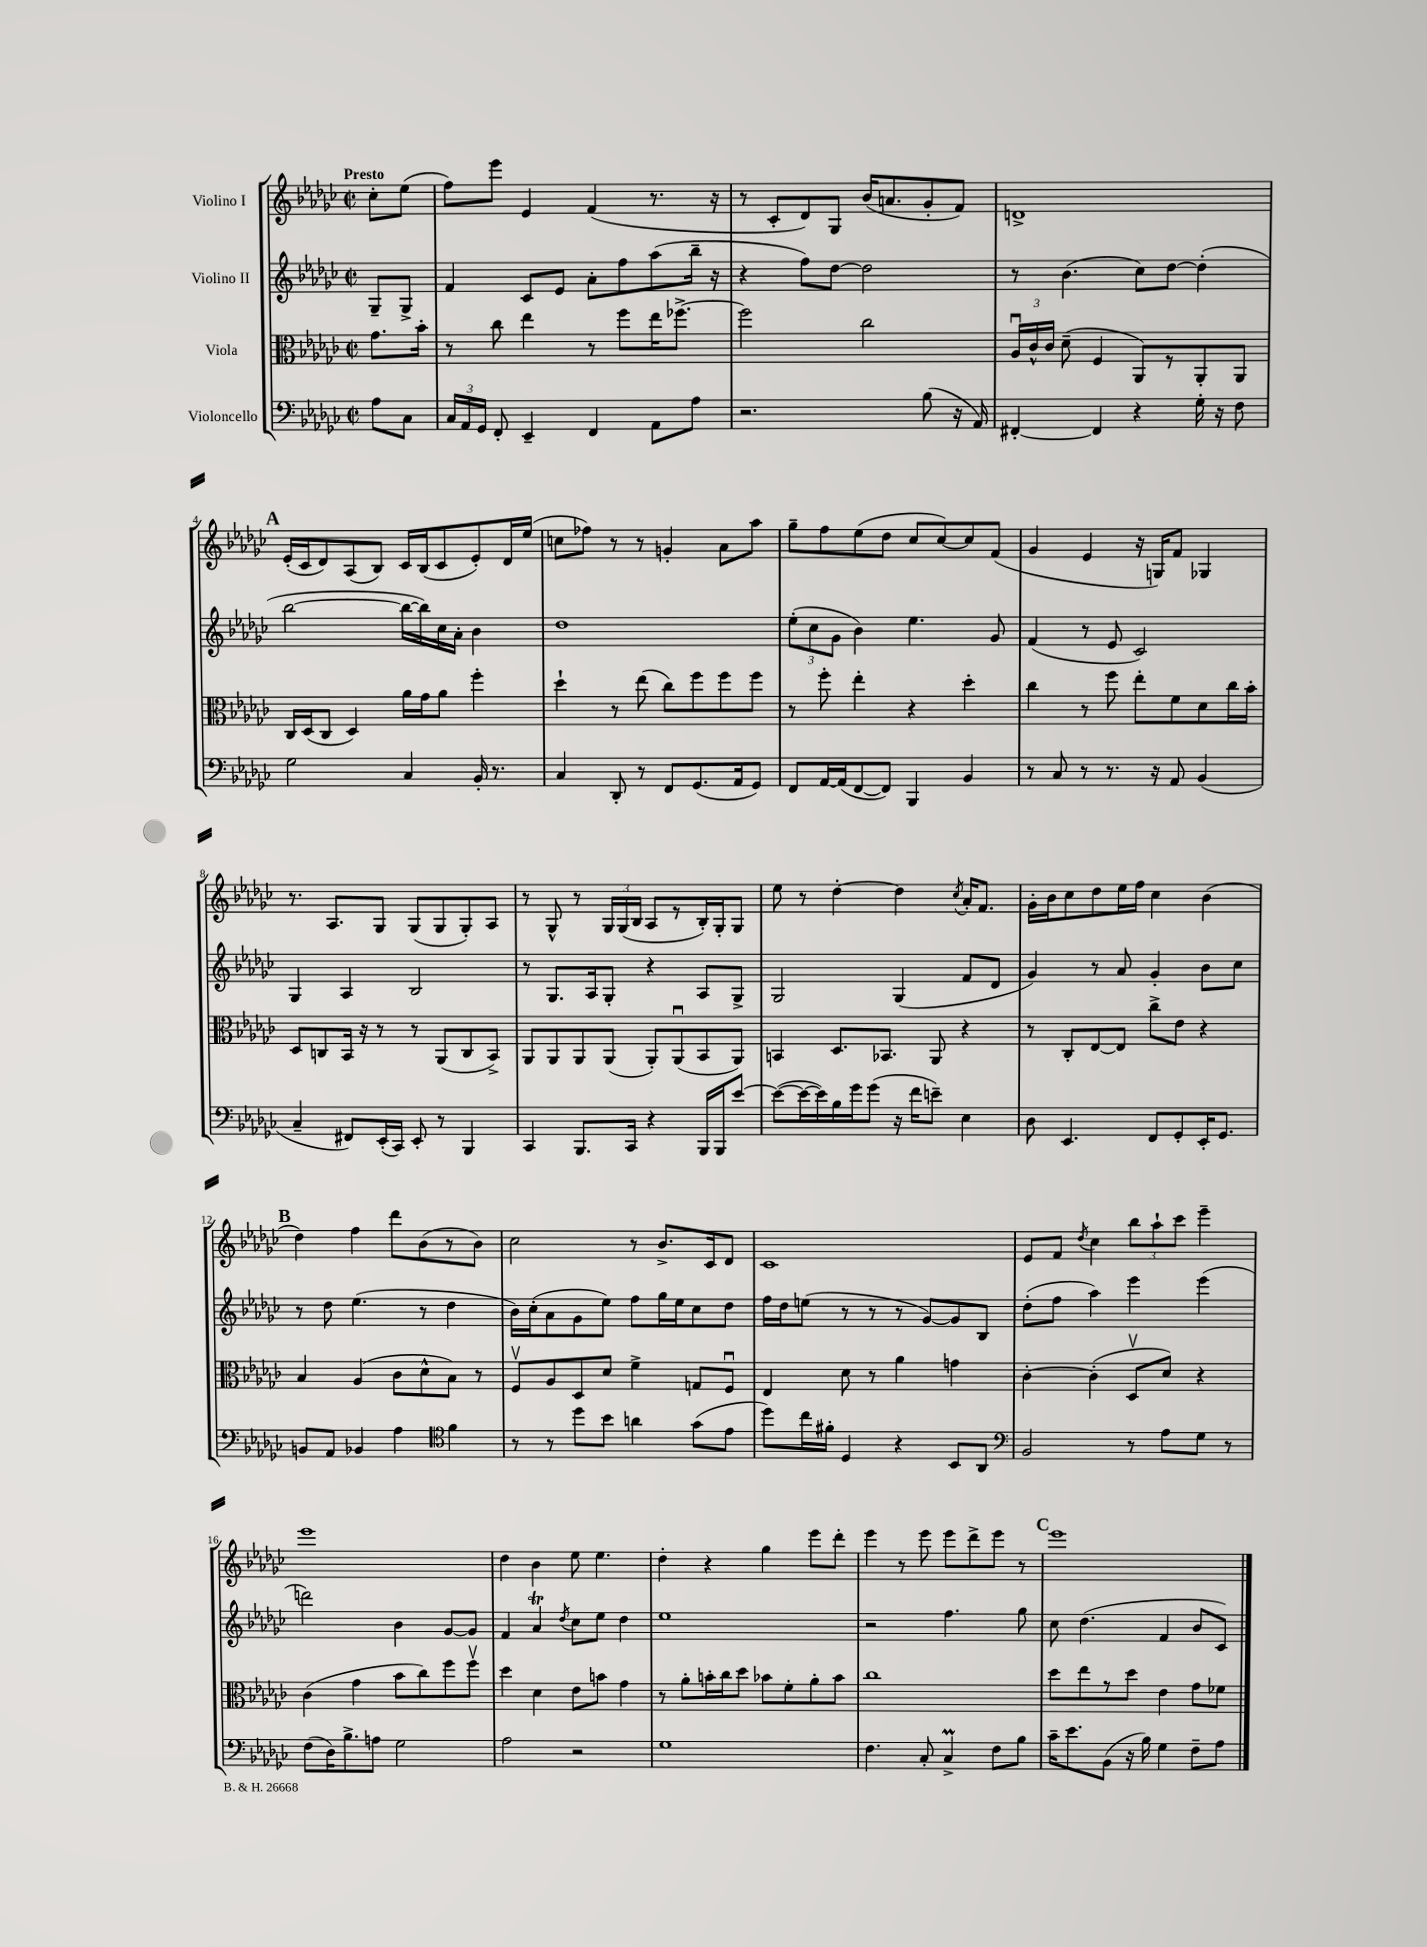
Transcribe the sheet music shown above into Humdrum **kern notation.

**kern	**kern	**kern	**kern
*part4	*part3	*part2	*part1
*staff4	*staff3	*staff2	*staff1
*I"Violoncello	*I"Viola	*I"Violino II	*I"Violino I
*clefF4	*clefC3	*clefG2	*clefG2
*k[b-e-a-d-g-c-]	*k[b-e-a-d-g-c-]	*k[b-e-a-d-g-c-]	*k[b-e-a-d-g-c-]
*M2/2	*M2/2	*M2/2	*M2/2
*met(c|)	*met(c|)	*met(c|)	*met(c|)
=	=	=	=
!	!	!	!LO:TX:a:B:t=Presto
8A-\L	8.g-\L	8G-~/L	8cc-'\L
8C-\J	.	8G-^/J	(8ee-\J
.	16b-'\Jk	.	.
=1	=1	=1	=1
24C-/LL	8r	4f/	8ff\L)
24AA-/	.	.	.
24GG-/JJ	.	.	.
8FF'/	8cc-\	.	8eee-\J
4EE-~/	4ee-\	8c-/L	4e-/
.	.	8e-/J	.
4FF/	8r	8a-'\L	(4f/
.	8ff\L	8ff\	.
8AA-\L	16ee-\K	(8aa-\	8.r
.	[8.ff-X^\J	.	.
8A-\J	.	16bb-~\Jk	.
.	.	16r	16r
=2	=2	=2	=2
2.r	2ff-\]	4r	8r
.	.	.	8c-'/L
.	.	8ff\L)	8d-/)
.	.	[8dd-\J	8G-/J
.	2cc-\	2dd-\]	(16b-/KL
.	.	.	8.an/
(8B-\	.	.	8g-'/
16r	.	.	8f/J)
16AA-/)	.	.	.
=3	=3	=3	=3
[4FF#X'/	24A-u/LL	8r	1dn^
.	24c-^^/	.	.
.	24c-/JJ	.	.
.	(8d-~\	(4.b-\	.
4FF#/]	4F/	.	.
4r	8AA-/L)	8cc-\L)	.
.	8r	[8dd-\J	.
16G-'\	8AA-'/	(4dd-'\]	.
16r	.	.	.
8F\	8AA-/J	.	.
!!LO:LB:g=z
!!LO:REH:place=s1:t=A
=4	=4	=4	=4
2G-\	16C-/LL	[2bb-\	(16e-'/LL
.	(16D-/J	.	16c-/J
.	8C-/J	.	8d-/)
.	4D-/)	.	(8A-/
.	.	.	8B-/J)
4C-/	16a-\LL	16bb-\LL_	16c-/LL
.	16g-\J	16bb-\])	(16B-/J
.	8a-\J	16cc-\	8c-/
.	.	16a-'\JJ	.
16BB-'/	4ff'\	4b-\	8e-'/)
8.r	.	.	.
.	.	.	16d-/L
.	.	.	(16ee-/JJ
=5	=5	=5	=5
4C-/	4dd-`\	1dd-	8ccn\L
.	.	.	8ff-X\J)
8DD-'/	8r	.	8r
8r	(8ee-\	.	8r
8FF/L	8cc-\L)	.	4gn'/
(8.GG-/	8ff\	.	.
.	8ff\	.	8a-\L
16AA-/k	.	.	.
8GG-/J)	8ff\J	.	8aa-\J
=6	=6	=6	=6
8FF/L	8r	(12ee-'\L	8gg-~\L
.	.	12cc-\	.
[16AA-/L	8ff'\	.	8ff\
.	.	12g-\J	.
(16AA-/J]	.	.	.
[8FF/	4ee-'\	4b-\)	(8ee-\
8FF/J])	.	.	8dd-\J
4BBB-/	4r	4.ee-\	8cc-/L
.	.	.	[8cc-/)
4BB-/	4dd-'\	.	8cc-/]
.	.	8g-/	(8f/J
=7	=7	=7	=7
8r	4cc-\	(4f/	4g-/
8C-/	.	.	.
8r	8r	8r	4e-/
8.r	8ff\	8e-/	.
.	8ee-'\L	2c-/)	16r
16r	.	.	16Gn/KL)
8AA-/	8f\	.	8f/J
(4BB-/	8d-\	.	4G-X/
.	16cc-\L	.	.
.	16b-'\JJ	.	.
!!LO:LB:g=z
=8	=8	=8	=8
4C-~/	8D-/L	4G-/	8.r
.	8Cn/	.	.
.	.	.	8.A-/L
8FF#X/L)	16BB-/Jk	4A-/	.
.	16r	.	.
(16EE-'/L	8r	.	8G-/J
16CC-/JJ)	.	.	.
8EE-'/	8r	2B-/	(8G-/L
8r	(8AA-/L	.	8G-/
4BBB-/	8C/	.	8G-'/)
.	8BB-^/J)	.	8A-/J
=9	=9	=9	=9
4CC-/	8AA-/L	8r	8r
.	8AA-/	8.G-/L	8G-^^/
8.BBB-/L	8AA-/	.	8r
.	.	16A-/k	.
.	(8AA-/J	8G-'/J	24G-/LL
.	.	.	(24G-/
16CC-/Jk	.	.	.
.	.	.	24B-/JJ
4r	8AA-'/L)	4r	8A-/L
.	(8AA-u/	.	8r
16BBB-/LL	8BB-/	8A-/L	16B-'/L)
16BBB-/J	.	.	16G-'/J
[8e-/J	8AA-/J)	8G-^/J	8G-/J
=10	=10	=10	=10
(8e-\L_	4BBn/	2G-/	8ee-\
16e-\L_	.	.	8r
16e-\])	.	.	.
16B-\	8.D-/L	.	[4dd-'\
16g-\J	.	.	.
(8g-\J	.	.	.
.	8.BB-X/J	.	.
16r	.	(4G-/	4dd-\]
16f\KL	.	.	.
8en~\J)	8AA-/	.	.
.	.	.	8qcc-/
4E-\	4r	8f/L	16a-'/KL
.	.	.	8.f/J
.	.	8d-/J	.
=11	=11	=11	=11
8D-\	8r	4g-/)	16g-'\LL
.	.	.	16b-\J
4.EE-/	8C-'/L	.	8cc-\
.	[8E-/	8r	8dd-\
.	8E-/J]	8a-/	16ee-\L
.	.	.	16ff\JJ
8FF/L	8cc-^\L	4g-'/	4cc-\
8GG-'/	8e-\J	.	.
16EE-'/K	4r	8b-\L	(4b-\
8.GG-/J	.	.	.
.	.	8cc-\J	.
!!LO:LB:g=z
!!LO:REH:place=s1:t=B
=12	=12	=12	=12
8BBn/L	4B-/	8r	4dd-\)
8AA-/J	.	8dd-\	.
4BB-X/	(4A-/	(4.ee-\	4ff\
4A-\	8c-\L	.	8ddd-\L
.	8d-^^\	8r	(8b-\
*clefC4	*	*	*
4f\	8B-\J)	4dd-\	8r
.	8r	.	8b-\J)
=13	=13	=13	=13
8r	8Fv/L	16b-\LL)	2cc-\
.	.	(16cc-'\J	.
8r	8A-/	8a-\	.
8dd-\L	8D-/	8g-\	.
8b-\J	8d-/J	8ee-\J)	.
4an\	4f^\	8ff\L	8r
.	.	16gg-\L	8.b-^/L
.	.	16ee-\J	.
(8g-\L	8Gn/L	8cc-\	.
.	.	.	16c-/k
8e-\J	8Fu/J	8dd-\J	8d-/J
=14	=14	=14	=14
8dd-\L)	4E-/	16ff\LL	1c-
.	.	16dd-\J	.
16cc-\L	.	(8een\J	.
16f#X'\JJ	.	.	.
4D-/	8d-\	8r	.
.	8r	8r	.
4r	4a-\	8r	.
.	.	[8g-/L)	.
8BB-/L	4gn\	8g-/]	.
8AA-/J	.	8B-/J	.
=15	=15	=15	=15
*clefF4	*	*	*
2BB-/	[4c-'\	(8dd-'\L	8e-/L
.	.	8ff\J	8f/J
.	.	.	8qdd-/
.	(4c-'\]	4aa-\)	4cc-\
8r	8D-v/L	4eee-\	12bb-\L
.	.	.	12aa-`\
8A-\L	8d-/J)	.	.
.	.	.	12ccc-\J
8G-\J	4r	(4eee-\	4eee-~\
8r	.	.	.
!!LO:LB:g=z
=16	=16	=16	=16
(8F\L	(4c-\	2dddn\)	1eee-
16D-\K)	.	.	.
8.B-^\	.	.	.
.	4g-\	.	.
8An\J	.	.	.
2G-\	8b-\L	4b-\	.
.	8cc-\)	.	.
.	8ff\	[8g-/L	.
.	8ffv\J	8g-/J]	.
=17	=17	=17	=17
2A-\	4dd-\	4f/	4dd-\
.	4d-\	4a-T/	4b-\
.	.	8qdd-/	.
2r	8e-\L	8cc-\L	8ee-\
.	8bn\J	8ee-\J	4.ee-\
.	4g-\	4dd-\	.
=18	=18	=18	=18
1G-	8r	1ee-	4dd-'\
.	8a-'\L	.	.
.	16bn'\L	.	4r
.	16cc-\J	.	.
.	8dd-\J	.	.
.	8b-X\L	.	4gg-\
.	8f'\	.	.
.	8a-'\	.	8eee-\L
.	8b-\J	.	8ddd-'\J
=19	=19	=19	=19
4.F\	1cc-	2r	4eee-\
.	.	.	8r
8C-'/	.	.	8eee-\
4C-M^/	.	4.ff\	8eee-\L
.	.	.	8ddd-^\
8F\L	.	.	8eee-\J
8B-\J	.	8gg-\	8r
!!LO:REH:place=s1:t=C
=20	=20	=20	=20
16c-~\KL	8dd-\L	8cc-\	1eee-
8.e-\	.	.	.
.	8ee-\	(4.dd-\	.
(8BB-\J	8r	.	.
16r	8dd-\J	.	.
16B-\)	.	.	.
4G-\	4e-\	4f/	.
8F~\L	8g-\L	8b-/L	.
8A-\J	8f-X\J	8c-/J)	.
==	==	==	==
*-	*-	*-	*-
